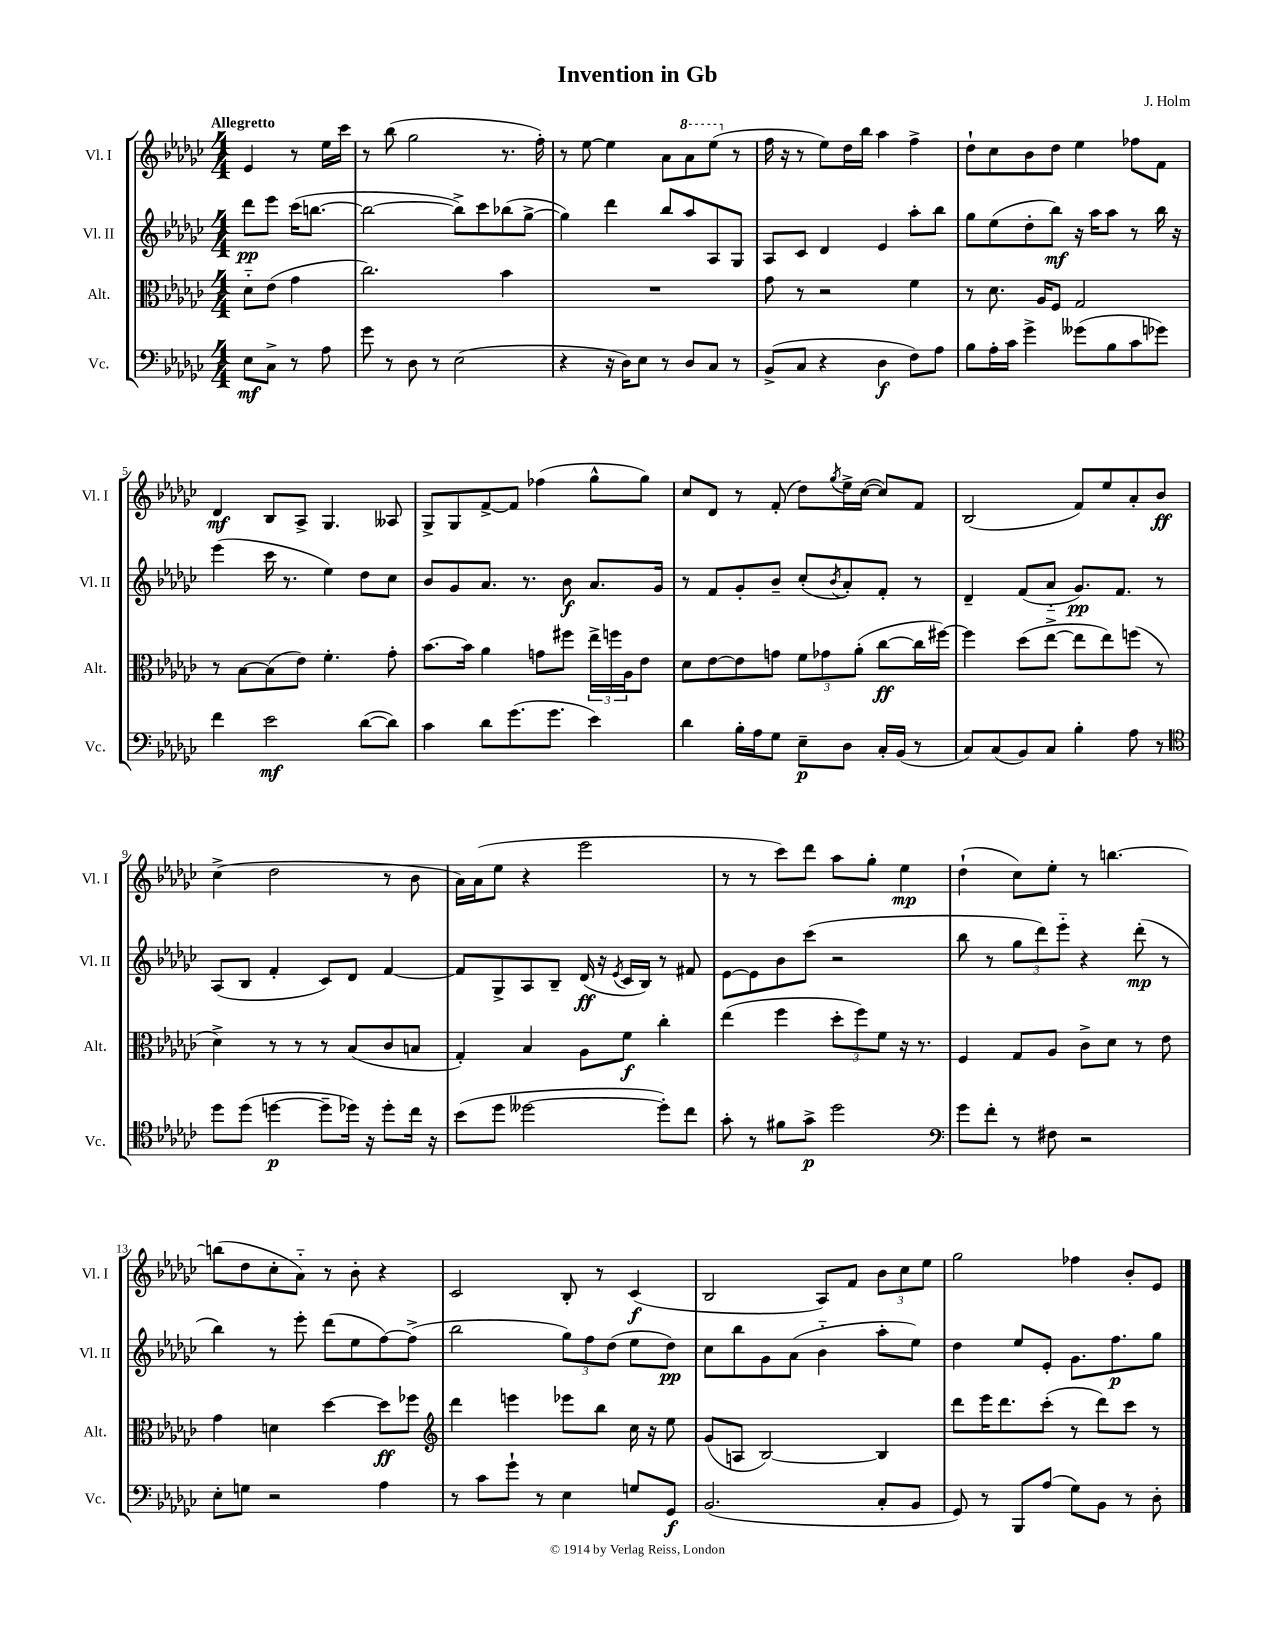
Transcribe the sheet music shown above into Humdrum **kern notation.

**kern	**kern	**kern	**kern
*staff4	*staff3	*staff2	*staff1
*clefF4	*clefC3	*clefG2	*clefG2
*k[b-e-a-d-g-c-]	*k[b-e-a-d-g-c-]	*k[b-e-a-d-g-c-]	*k[b-e-a-d-g-c-]
*M4/4	*M4/4	*M4/4	*M4/4
8E-\L	8d-'~\L	8ddd-\L	4e-/
8C-^\J	(8e-\J	8eee-\J	.
8r	4g-\	(16ccc-\LK	8r
.	.	[8.bb\J	.
8A-\	.	.	16ee-\LL
.	.	.	16ccc-\JJ
=	=	=	=
8g-\	2.cc-\)	2bb\_	8r
8r	.	.	(8bb-\
8D-\	.	.	2gg-\
8r	.	.	.
(2E-\	.	8bb^\]L)	.
.	.	8ccc-\	.
.	4b-\	(8bb-\	8.r
.	.	[8gg-^\J	.
.	.	.	16ff'\)
=	=	=	=
4r	1r	4gg-\])	8r
.	.	.	[8ee-\
16r	.	4ddd-\	4ee-\]
16D-\LK)	.	.	.
8E-\J	.	.	.
8r	.	8bb-/L	8a-\L
8D-/L	.	8aa-/	8aa-\
8C-/J	.	8A-/	(8eee-\J
8r	.	8G-/J	8r
=	=	=	=
(8BB-^/L	8g-\	8A-/L	16ff\
.	.	.	16r
8C-/J	8r	8c-/J	8r
4r	2r	4d-/	8ee-\L)
.	.	.	16dd-\L
.	.	.	16bb-\JJ
4D-\	.	4e-/	4aa-\
8F\L)	4f\	8aa-'\L	4ff^\
8A-\J	.	8bb-\J	.
=	=	=	=
8B-\L	8r	8gg-\L	8dd-`\L
16A-'\L	8.d-\	(8ee-\	8cc-\
16c-\JJ	.	.	.
4g-^\	.	8dd-'\	8b-\
.	16A-/LK	.	.
.	8F/J	8bb-\J)	8dd-\J
(8g--\L	2G-/	16r	4ee-\
.	.	16aa-\LK	.
8B-\	.	8aa-\J	.
8c-\	.	8r	8ff-\L
8g-\J)	.	16bb-\	8f\J
.	.	16r	.
=	=	=	=
4f\	8r	(4eee-\	4d-/
.	[8B-\L	.	.
2e-\	(8B-\]	16ccc-\	8B-/L
.	.	8.r	.
.	8e-\J)	.	8A-^/J
.	4.f'\	4ee-\)	4.G-/
([8d-\L	.	8dd-\L	.
8d-\]J)	8g-'\	8cc-\J	8A--/
=	=	=	=
4c-\	[8.b-\L	8b-/L	8G-^/L
.	.	8g-/	8G-/
.	16b-\]Jk	.	.
8d-\L	4a-\	8.a-/J	[8f^/
(8.g-\	.	.	8f/]J
.	.	8.r	.
.	8g\L	.	(4ff-\
8.g-\J	.	.	.
.	8ff#\J	8b-\	.
4e-\)	24ee-^\LL	8.a-/L	8gg-^^\L
.	24ff\	.	.
.	24A-\J	.	.
.	8e-\J	.	8gg-\J)
.	.	16g-/Jk	.
=	=	=	=
4d-\	8d-\L	8r	8cc-/L
.	[8e-\	8f/L	8d-/J
16B-'\LL	8e-\]	8g-'/	8r
16A-\J	.	.	.
8G-\J	8g\J	8b-~/J	(8f'/
8E-~\L	12f\L	(8cc-'/L	8dd-\L)
.	12g-\	.	.
.	.	8qb-/	8qgg-/
8D-\J	.	8a-'/)	16ee-^\L
.	(12a-'\J	.	.
.	.	.	([16cc-\JJ
16C-'/LL	[8cc-\L	8f'/J	8cc-/]L)
(16BB-/JJ	.	.	.
8r	16cc-\]L	8r	8f/J
.	[16ff#\JJ)	.	.
=	=	=	=
8C-/L)	4ff#\]	4d-~/	(2B-/
(8C-/	.	.	.
8BB-/)	(8dd-\L	(8f/L	.
8C-/J	[8ee-^\J	8a-'~/J	.
4B-'\	8ee-\]L	8.g-/L)	8f/L)
.	8ee-\)	.	8ee-/
.	.	8.f/J	.
8A-\	(8ff\J	.	8a-'/
8r	8r	8r	8b-/J
=	=	=	=
*clefC4	*	*	*
8dd-\L	4d-^\)	(8A-/L	(4cc-^\
(8dd-\J	.	8B-/J	.
[4dd\	8r	4f'/	2dd-\
.	8r	.	.
8dd~\]L	8r	8c-/L)	.
16dd-\Jk)	(8B-/L	8d-/J	.
16r	.	.	.
8dd-'\L	8c-/	[4f/	8r
16cc-\Jk	8B/J	.	8b-\
16r	.	.	.
=	=	=	=
(8b-\L	4G-'/)	8f/]L	16a-\LL)
.	.	.	(16a-\J
8dd-\J	.	8G-^/	8ee-\J
[2dd--\	4B-/	8A-/	4r
.	.	8B-~/J	.
.	8A-\L	(16d-/	2eee-\
.	.	16r	.
.	.	8qe-/	.
.	8f\J	16c-/LL	.
.	.	16B-/JJ)	.
8dd--'\]L)	4cc-'\	8r	.
8cc-\J	.	8f#/	.
=	=	=	=
8g-'\	(4ee-\	[8e-\L	8r
8r	.	8e-\]	8r
8f#\L	4ff\	8b-\	8ccc-\L)
8g-^\J	.	(8ccc-\J	8ddd-\J
2dd-\	12dd-'\L	2r	8aa-\L
.	12ff\)	.	.
.	.	.	8gg-'\J
.	12f\J	.	.
.	16r	.	4ee-\
.	8.r	.	.
=	=	=	=
*clefF4	*	*	*
8g-\L	4F/	8bb-\	(4dd-`\
8f'\J	.	8r	.
8r	8G-/L	12gg-\L	8cc-\L)
.	.	12ddd-\)	.
8F#\	8A-/J	.	8ee-'\J
.	.	12eee-'~\J	.
2r	8c-^\L	4r	8r
.	8d-\J	.	[4.bb\
.	8r	(8ddd-'\	.
.	8e-\	8r	.
=	=	=	=
8E-'\L	4g-\	4bb-\)	(8bb\]L
8G\J	.	.	8dd-\
2r	4d\	8r	8cc-'\
.	.	8eee-'\	8a-'~\J)
.	[4dd-\	(8ddd-\L	8r
.	.	8ee-\	8b-'\
4A-\	8dd-\]L	[8ff\)	4r
.	8ff-\J	(8ff^\]J	.
=	=	=	=
*	*clefG2	*	*
8r	4ddd-\	2bb-\	2c-/
8c-\L	.	.	.
8g-`\J	4eee\	.	.
8r	.	.	.
4E-\	8eee-\L	12gg-\L)	8B-'/
.	.	12ff\	.
.	8bb-\J	.	8r
.	.	(12dd-\J	.
8G/L	16cc-\	8ee-\L	(4c-/
.	16r	.	.
8GG-/J	8ee-\	8dd-\J)	.
=	=	=	=
(2.BB-/	(8g-/L	8cc-\L	2B-/
.	8A/J	8bb-\	.
.	[2B-/)	8g-\	.
.	.	(8a-\J	.
.	.	4b-'~\	8A-/L)
.	.	.	8f/J
8C-'/L	4B-/]	8aa-'\L	12b-\L
.	.	.	12cc-\
8BB-/J	.	8ee-\J)	.
.	.	.	12ee-\J
=	=	=	=
8GG-/)	8ddd-\L	4dd-\	2gg-\
8r	16eee-\K	.	.
.	8.ddd-\	.	.
8BBB-/L	.	8ee-/L	.
(8A-/J	(8ccc-'\J	8e-'/J	.
8G-\L)	8r	8.g-\L	4ff-\
8BB-\J	8ddd-\L)	.	.
.	.	8.ff\	.
8r	8ccc-\J	.	8b-'/L
8D-'\	8r	8gg-\J	8e-/J
==	==	==	==
*-	*-	*-	*-
